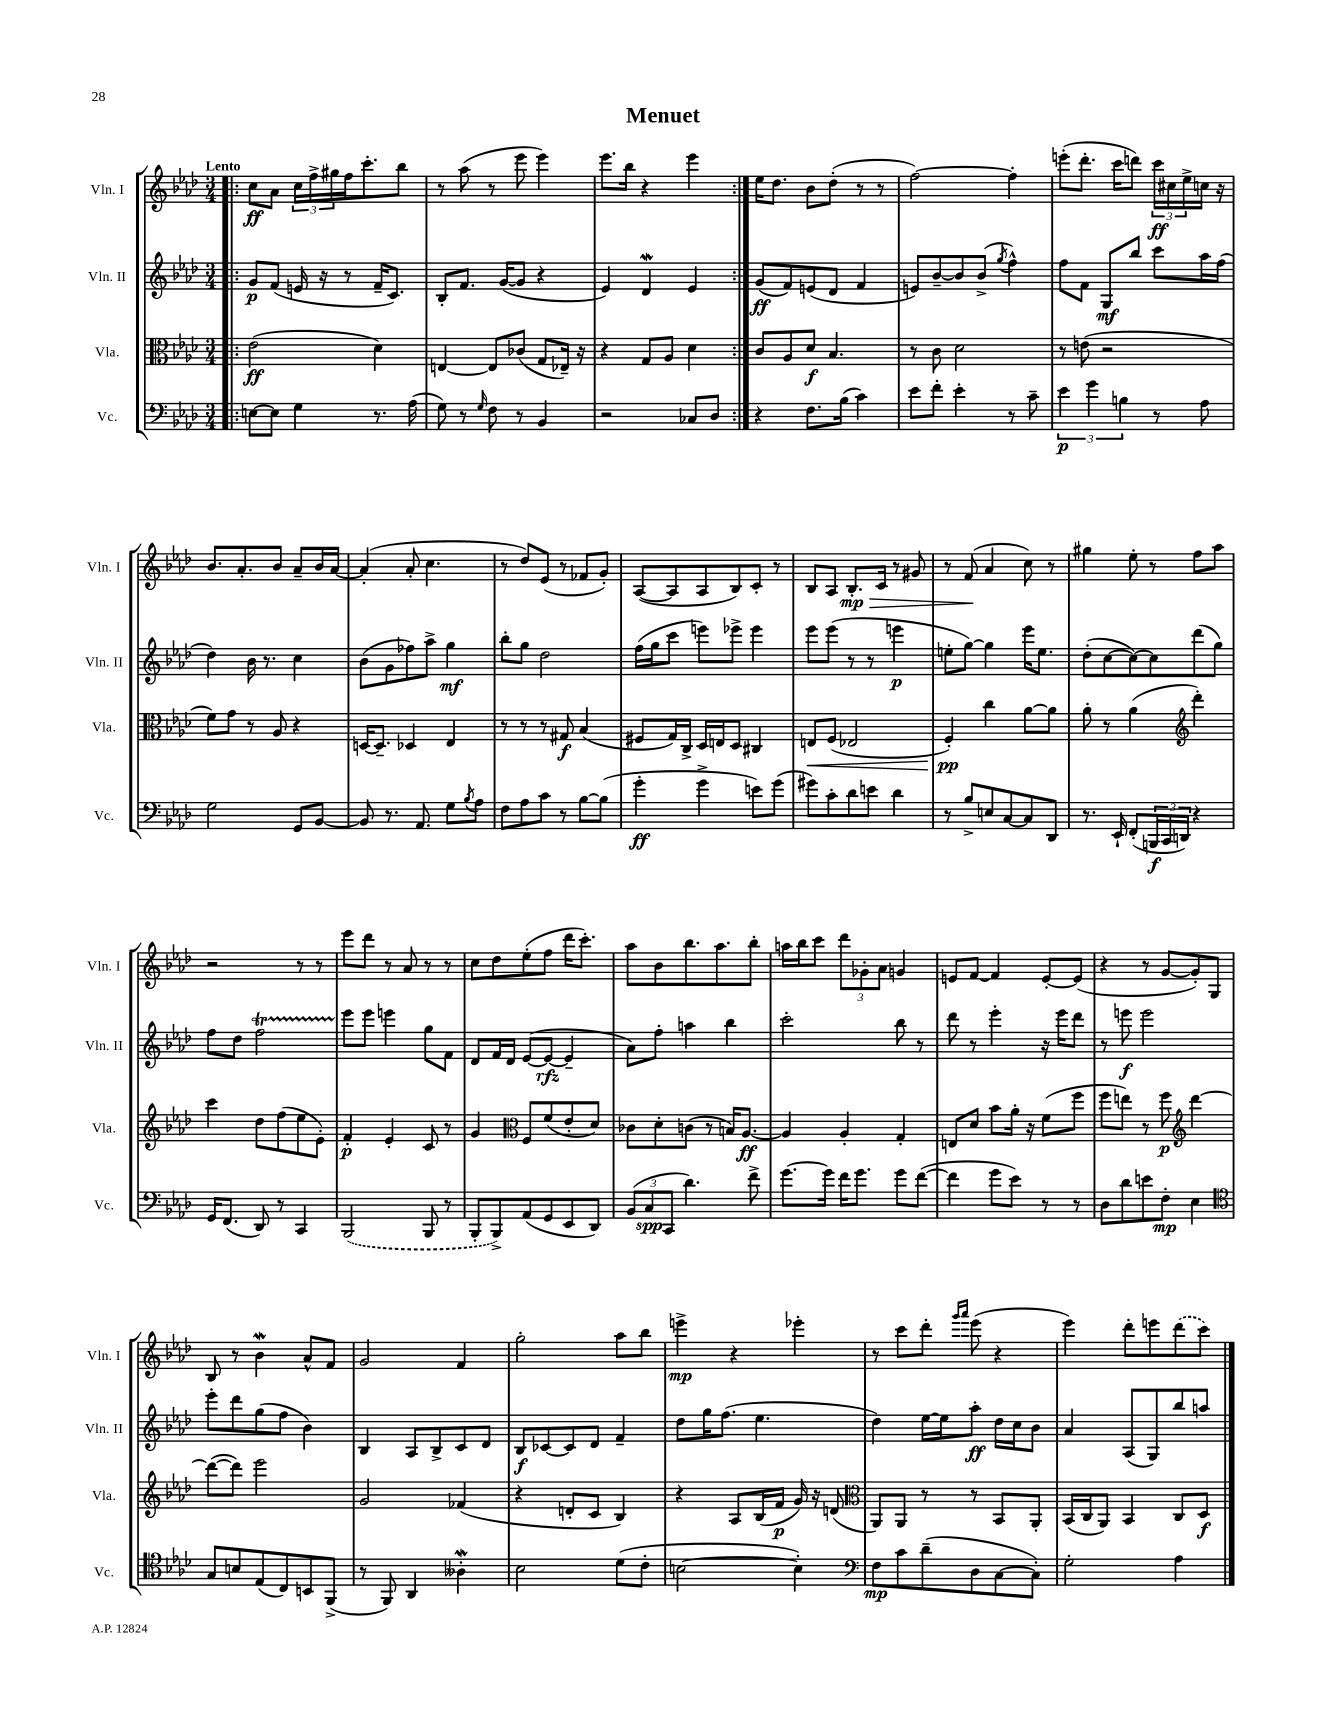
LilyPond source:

\header { title = "Menuet" }
<<
\new StaffGroup <<
\new Staff = "s0" \with { instrumentName = "Vln. I" shortInstrumentName = "Vln. I" } {
    \clef treble \key aes \major \numericTimeSignature \time 3/4 \tempo "Lento"
    \repeat volta 2 { \bar ".|:" c''8\ff aes'8 \tuplet 3/2 { c''16 f''16-> gis''16 } f''16 c'''8.-. bes''8 |
    r8 aes''8( r8 ees'''8 ees'''4) |
    ees'''8. bes''16 r4 ees'''4 | }
    ees''16 des''8. bes'8 des''8-.( r8 r8 |
    f''2~) f''4-. |
    e'''8-.( des'''8.-. c'''16 d'''8) \tuplet 3/2 { c'''16\ff cis''16 ees''16-> } c''16 r16 |
    bes'8. aes'8.-. bes'8 aes'8-- bes'16 aes'16~ |
    aes'4-.( aes'8-. c''4. |
    r8 des''8) ees'8( r8 fes'8 g'8-.) |
    aes8~( aes8 aes8 bes8) c'8-. r8 |
    bes8 aes8 bes8.-.\mp\> c'16 r8 gis'8 |
    r8 f'8\!( aes'4 c''8) r8 |
    gis''4 ees''8-. r8 f''8 aes''8 |
    r2 r8 r8 |
    ees'''8 des'''8 r8 aes'8 r8 r8 |
    c''8 des''8 ees''8-.( f''8 des'''16 c'''8.-.) |
    aes''8 bes'8 bes''8. aes''8. bes''8-. |
    a''16 bes''16 c'''8 \tuplet 3/2 { des'''8 ges'8-. aes'8 } g'4 |
    e'8 f'8~ f'4 e'8~-. e'8( |
    r4 r8 g'8~ g'8-.) g8 |
    bes8 r8 bes'4\mordent aes'8-^ f'8 |
    g'2 f'4 |
    g''2-. aes''8 bes''8 |
    e'''4->\mp r4 ees'''4-. |
    r8 c'''8 des'''8-. \grace { g'''16 aes'''16 } ees'''8( r4 |
    ees'''4) des'''8-. e'''8 \once \slurDashed des'''8( c'''8) \bar "|." |
}
\new Staff = "s1" \with { instrumentName = "Vln. II" shortInstrumentName = "Vln. II" } {
    \clef treble \key aes \major \numericTimeSignature \time 3/4
    \repeat volta 2 { \bar ".|:" g'8\p f'8( e'16 r16 r8 f'16-- c'8.) |
    bes8-. f'8. g'16~( g'8 r4 |
    ees'4) des'4\mordent ees'4 | }
    g'8\ff( f'8) e'8( des'8 f'4 |
    e'8) bes'8~-- bes'8 bes'8->( \acciaccatura { g''8 } f''4-^) |
    f''8 f'8 g8\mf bes''8 c'''8 aes''16 f''16( |
    des''4) bes'16 r8. c''4 |
    bes'8( g'8 fes''8) aes''8-> g''4\mf |
    bes''8-. g''8 des''2 |
    f''16( g''16 c'''8 e'''8) ees'''8-> ees'''4 |
    ees'''8 ees'''8( r8 r8 e'''4\p |
    e''8-. g''8~) g''4 ees'''16 e''8. |
    des''8-.( c''8~ c''8~) c''8 des'''8( g''8) |
    f''8 des''8 f''2\startTrillSpan |
    ees'''8\stopTrillSpan ees'''8 e'''4 g''8 f'8 |
    des'8 f'16 des'16 ees'8~( ees'8~\rfz ees'4-- |
    aes'8) f''8-. a''4 bes''4 |
    c'''2-. bes''8 r8 |
    des'''8 r8 ees'''4-. r16 ees'''16 des'''8 |
    r8 e'''8\f e'''2 |
    ees'''8-. des'''8 g''8( f''8 bes'4) |
    bes4 aes8 bes8-> c'8 des'8 |
    bes8\f ces'8~ ces'8 des'8 f'4-- |
    des''8 g''16 f''8.( ees''4. |
    des''4) ees''16~ ees''16 aes''8-.\ff des''16 c''16 bes'8 |
    aes'4 aes8( g8) bes''8 a''8 \bar "|." |
}
\new Staff = "s2" \with { instrumentName = "Vla." shortInstrumentName = "Vla." } {
    \clef alto \key aes \major \numericTimeSignature \time 3/4
    \repeat volta 2 { \bar ".|:" ees'2\ff( des'4) |
    e4~ e8 ces'8( g8 ees16--) r16 |
    r4 g8 aes8 des'4 | }
    c'8 aes8 des'8\f bes4. |
    r8 c'8 des'2 |
    r8 e'8( r2 |
    f'8) g'8 r8 aes8 r4 |
    d16~ d8.-- des4 ees4 |
    r8 r8 r8 gis8\f bes4( |
    fis8 g16) c16-> des16 e16 des8 cis4 |
    e8\< f8( ees2 |
    f4-.\pp\!) c''4 aes'8~ aes'8 |
    aes'8-. r8 aes'4( \clef treble des'''4-.) |
    c'''4 des''8 f''8( ees''8 ees'8-.) |
    f'4-.\p ees'4-. c'8 r8 |
    g'4 \clef alto f8 f'8( ees'8-. des'8) |
    ces'8 des'8-. c'8( r8 b16) aes8.~\ff |
    aes4 aes4-. g4-. |
    e8 des'8 bes'8 aes'16-. r16 f'8( f''8 |
    f''8 e''8) r8 f''8\p \clef treble des'''4~ |
    des'''8~( des'''8) ees'''2 |
    g'2 fes'4( |
    r4 d'8-. c'8 bes4) |
    r4 aes8 bes16( f'16\p g'16) r16 d'8( |
    \clef alto aes,8) aes,8 r8 r8 bes,8 aes,8-. |
    bes,16( c16 aes,8) bes,4 c8 des8\f \bar "|." |
}
\new Staff = "s3" \with { instrumentName = "Vc." shortInstrumentName = "Vc." } {
    \clef bass \key aes \major \numericTimeSignature \time 3/4
    \repeat volta 2 { \bar ".|:" e8~ e8 g4 r8. aes16( |
    g8) r8 \grace { g16 } f8 r8 bes,4 |
    r2 ces8 des8 | }
    r4 f8. bes16( c'4) |
    ees'8 f'8-. ees'4-. r8 c'8-- |
    \tuplet 3/2 { ees'4\p g'4 b4 } r8 aes8 |
    g2 g,8 bes,8~ |
    bes,8 r8. aes,8. g8 \acciaccatura { bes8 } aes8 |
    f8 aes8 c'8 r8 bes8~ bes8( |
    g'4-.\ff g'4-> e'8) g'8( |
    gis'8) c'8-. des'8 e'8 des'4 |
    r8 bes8-> e8 c8~ c8 des,8 |
    r8. ees,16-! f,8-.( \tuplet 3/2 { b,,16\f c,16 d,16) } r4 |
    g,16 f,8.( des,8) r8 c,4 |
    \once \slurDashed bes,,2( bes,,8 r8 |
    bes,,8-. bes,,8->) aes,8( g,8 ees,8 des,8) |
    \tuplet 3/2 { bes,8( c8\spp c,8 } des'4.) f'8-> |
    g'8.~ g'16 f'16 g'8. g'8 f'8~( |
    f'4 g'8 ees'8) r8 r8 |
    des8 des'8 e'8 f8-.\mp ees4 |
    \clef tenor g8 b8 ees8( c8) b,8 f,8->( |
    r8 f,8) aes,4 aeses4-.\mordent |
    bes2 des'8( c'8-. |
    b2~ b4-.) |
    \clef bass f8\mp c'8 des'8--( des8 c8~ c8-.) |
    g2-. aes4 \bar "|." |
}
>>
>>
\layout { \context { \Score \remove "Bar_number_engraver" } }
